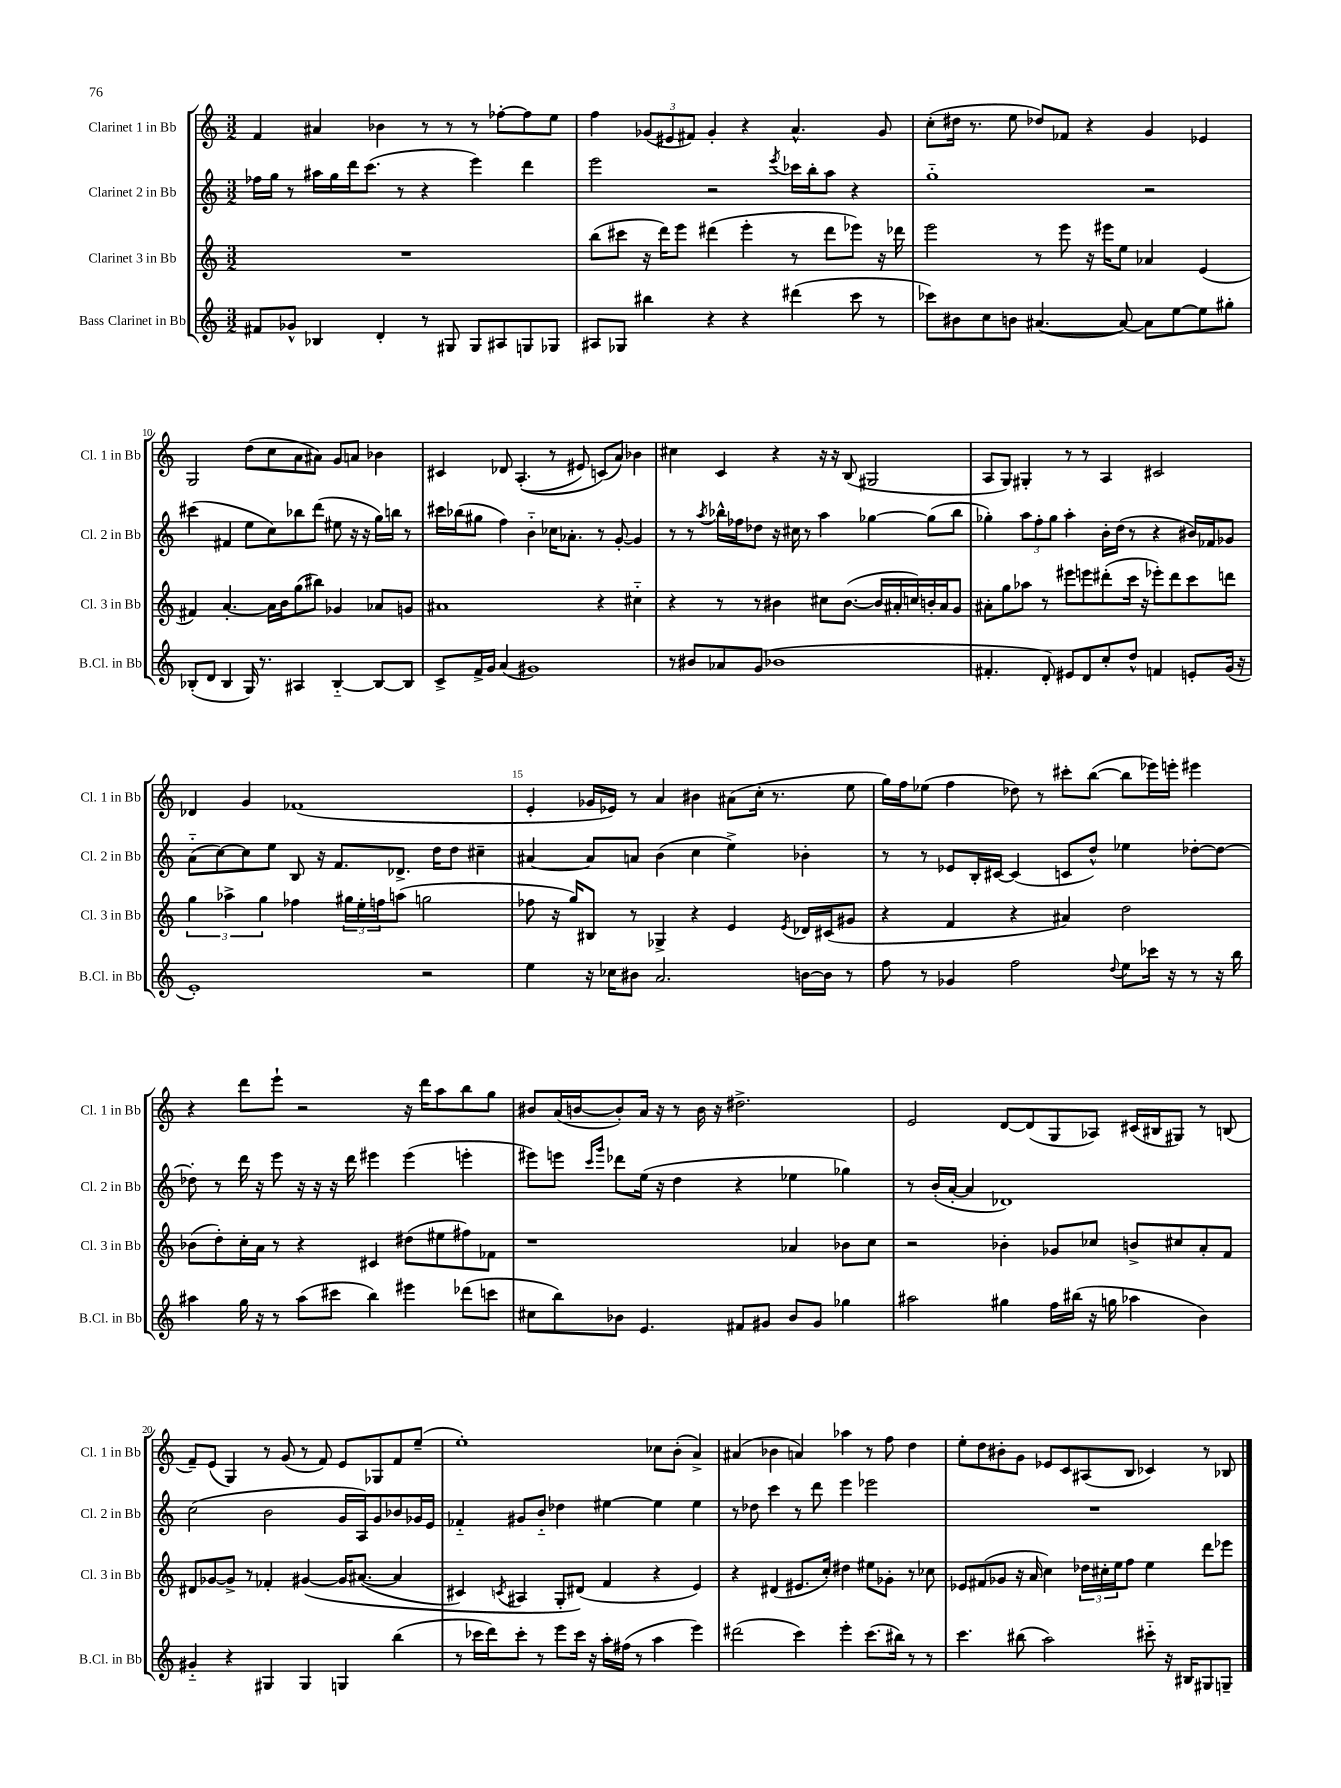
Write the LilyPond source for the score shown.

<<
\new StaffGroup <<
\new Staff = "s0" \with { instrumentName = "Clarinet 1 in Bb" shortInstrumentName = "Cl. 1 in Bb" } {
    \clef treble \key c \major \numericTimeSignature \time 3/2
    f'4 ais'4 bes'4 r8 r8 r8 fes''8~-. fes''8 e''8 |
    f''4 \tuplet 3/2 { ges'8( eis'8 fis'8) } ges'4-. r4 a'4.-^ ges'8 |
    c''8-.( dis''16 r8. e''8 des''8) fes'8 r4 g'4 ees'4 |
    g2 d''8( c''8 a'8 ais'8) g'8 a'8 bes'4 |
    cis'4 des'8 a4.-.(\( r8 eis'8) c'8(\) a'8) bes'4 |
    cis''4 c'4 r4 r16 r16 b8( gis2 |
    a8 g8) gis4-. r8 r8 a4 cis'2 |
    des'4 g'4 fes'1( |
    e'4-. ges'16 ees'16) r8 a'4 bis'4 ais'8( c''16-. r8. e''8 |
    g''16) f''16 ees''8( f''4 des''8) r8 cis'''8-. b''8~( b''8 ees'''16) e'''16-. eis'''4 |
    r4 d'''8 e'''8-! r2 r16 d'''16 a''8 b''8 g''8 |
    bis'8 a'16( b'16~ b'8-.) a'16 r16 r8 b'16 r16 dis''2.-> |
    e'2 d'8~ d'8( g8 aes8) cis'16( bis16 gis8) r8 b8( |
    f'8--) e'8( g4) r8 g'8( r8 f'8) e'8 ges8 f'8 e''8--( |
    e''1-.) ces''8 b'8-.( a'4->) |
    ais'4( bes'4 a'4) aes''4 r8 f''8 d''4 |
    e''8-. d''8 bis'8-. g'8 ees'8 c'8 ais8( b8 ces'4) r8 bes8 \bar "|." |
}
\new Staff = "s1" \with { instrumentName = "Clarinet 2 in Bb" shortInstrumentName = "Cl. 2 in Bb" } {
    \clef treble \key c \major \numericTimeSignature \time 3/2
    fes''16 g''16 r8 ais''16 g''16 d'''16 c'''8.( r8 r4 e'''4) d'''4 |
    e'''2 r2 \acciaccatura { e'''8 } ces'''16 b''16-. a''8 r4 |
    g''1-_ r2 |
    cis'''4( fis'4 e''8 c''8) bes''8 d'''8( eis''8 r16 r16 g''16) b''16 r8 |
    cis'''16 bes''16( gis''8 f''4) b'4-_ ces''16 aes'8.-. r8 g'8~-. g'4 |
    r8 r8 \acciaccatura { a''8 } bes''16-^ fes''16 des''8 r16 cis''16 r8 a''4 ges''4~ ges''8( bes''8 |
    ges''4-.) \tuplet 3/2 { a''8 f''8-. ges''8 } a''4-. b'16-. d''16( r8 r4 bis'16) fes'16 ges'8 |
    a'8-_( c''8~) c''8 e''8 b8 r16 f'8. des'8.-> d''16 d''8 cis''4-- |
    ais'4~ ais'8 a'8 b'4( c''4 e''4->) bes'4-. |
    r8 r8 ees'8 b16-. cis'16~ cis'4( c'8 d''8-^) ees''4 des''8~-. des''8~ |
    des''8-. r8 d'''16 r16 e'''8 r16 r16 r16 d'''16 eis'''4 eis'''4( e'''4-. |
    eis'''8) e'''8 \grace { c'''16 g'''16 } des'''8 e''16( r16 d''4 r4 ees''4 ges''4) |
    r8 b'16-.( a'16~-. a'4 des'1) |
    c''2( b'2 g'16 a16) g'8 bes'8 ges'16 e'16 |
    fes'4-_ gis'8 b'8-_ des''4 eis''4~ eis''4 eis''4 |
    r8 des''8 c'''4 r8 d'''8 e'''4 ees'''2 |
    R1. \bar "|." |
}
\new Staff = "s2" \with { instrumentName = "Clarinet 3 in Bb" shortInstrumentName = "Cl. 3 in Bb" } {
    \clef treble \key c \major \numericTimeSignature \time 3/2
    R1. |
    b''8( cis'''8 r16 d'''16) e'''8 dis'''4( e'''4-. r8 dis'''8 ees'''8) r16 des'''16 |
    e'''2 r8 e'''8 r16 eis'''16 e''8 aes'4 e'4( |
    fis'4) a'4.~-. a'16 b'16 g''8( bis''8) ges'4 aes'8 g'8 |
    ais'1 r4 cis''4-_ |
    r4 r8 r8 bis'4 cis''8 bis'8.~( bis'16 ais'16-. c''16) b'16-. ais'16 g'8 |
    ais'8-. g''8 aes''8 r8 eis'''8 e'''8 dis'''8-.( c'''16 r16 ees'''8-.) dis'''8 c'''8 d'''8 |
    \tuplet 3/2 { g''4 aes''4-> g''4 } fes''4 \tuplet 3/2 { gis''16 e''16-. f''16 } a''8( g''2 |
    fes''8 r16 g''16) bis8 r8 ges4-> r4 e'4 \acciaccatura { e'8 } des'16 cis'16( gis'8 |
    r4 f'4 r4 ais'4) d''2 |
    bes'8( d''8-.) c''16-. a'16 r8 r4 cis'4 dis''8( eis''8 fis''8) fes'8 |
    r1 aes'4 bes'8 c''8 |
    r2 bes'4-. ges'8 ces''8 b'8-> cis''8 a'8-. f'8 |
    dis'8 ges'8~ ges'8-> r8 fes'4-. gis'4~\( gis'16 ais'8.~( ais'4 |
    cis'4) \acciaccatura { c'8 } ais4 g8-. dis'8(\) f'4 r4 e'4) |
    r4 dis'4( eis'8. c''16-.) dis''4 eis''8 ges'8-. r8 ces''8 |
    ees'8 fis'8( ges'8 r16 a'16 c''4) \tuplet 3/2 { des''16 cis''16-. e''16 } f''8 e''4 d'''8 ees'''8 \bar "|." |
}
\new Staff = "s3" \with { instrumentName = "Bass Clarinet in Bb" shortInstrumentName = "B.Cl. in Bb" } {
    \clef treble \key c \major \numericTimeSignature \time 3/2
    fis'8 ges'8-^ bes4 d'4-. r8 gis8 gis8 ais8 g8 ges8 |
    ais8 ges8 bis''4 r4 r4 dis'''4( c'''8 r8 |
    ces'''8) bis'8 c''8 b'8 ais'4.~( ais'8~) ais'8 e''8~ e''8 gis''8-. |
    bes8-.( d'8 bes4 g16) r8. ais4 bes4~-_ bes8~ bes8 |
    c'8-> f'16-> g'16 a'4( gis'1) |
    r8 bis'8 aes'8 g'8( bes'1 |
    fis'4.-. d'8-.) eis'8 d'8 c''8-. d''8-^ f'4 e'8-. g'16( r16 |
    e'1-.) r2 |
    e''4 r16 ces''16 bis'8 a'2. b'16~ b'16 r8 |
    f''8 r8 ges'4 f''2 \appoggiatura { d''8 } e''8 ces'''16 r16 r8 r16 b''16 |
    ais''4 g''16 r16 r8 ais''8( cis'''8 b''4) eis'''4 des'''8( c'''8 |
    cis''8 b''8) bes'8 e'4. fis'8 gis'8 bes'8 gis'8 ges''4 |
    ais''2 gis''4 f''16 bis''16( r16 g''16 aes''4 b'4) |
    gis'4-_ r4 gis4 gis4 g4 b''4( |
    r8 ces'''16 d'''16) ces'''8-. r8 e'''8 ces'''16 r16 a''16-. fis''16( r8 a''4 e'''4) |
    dis'''2( c'''4) e'''4-. c'''8.( bis''16) r8 r8 |
    c'''4. bis''8( a''2) cis'''8-_ r16 bis16 gis8 g8-- \bar "|." |
}
>>
>>
\layout { \context { \Score currentBarNumber = #7 \override BarNumber.break-visibility = ##(#f #t #t) barNumberVisibility = #(every-nth-bar-number-visible 5) } }
